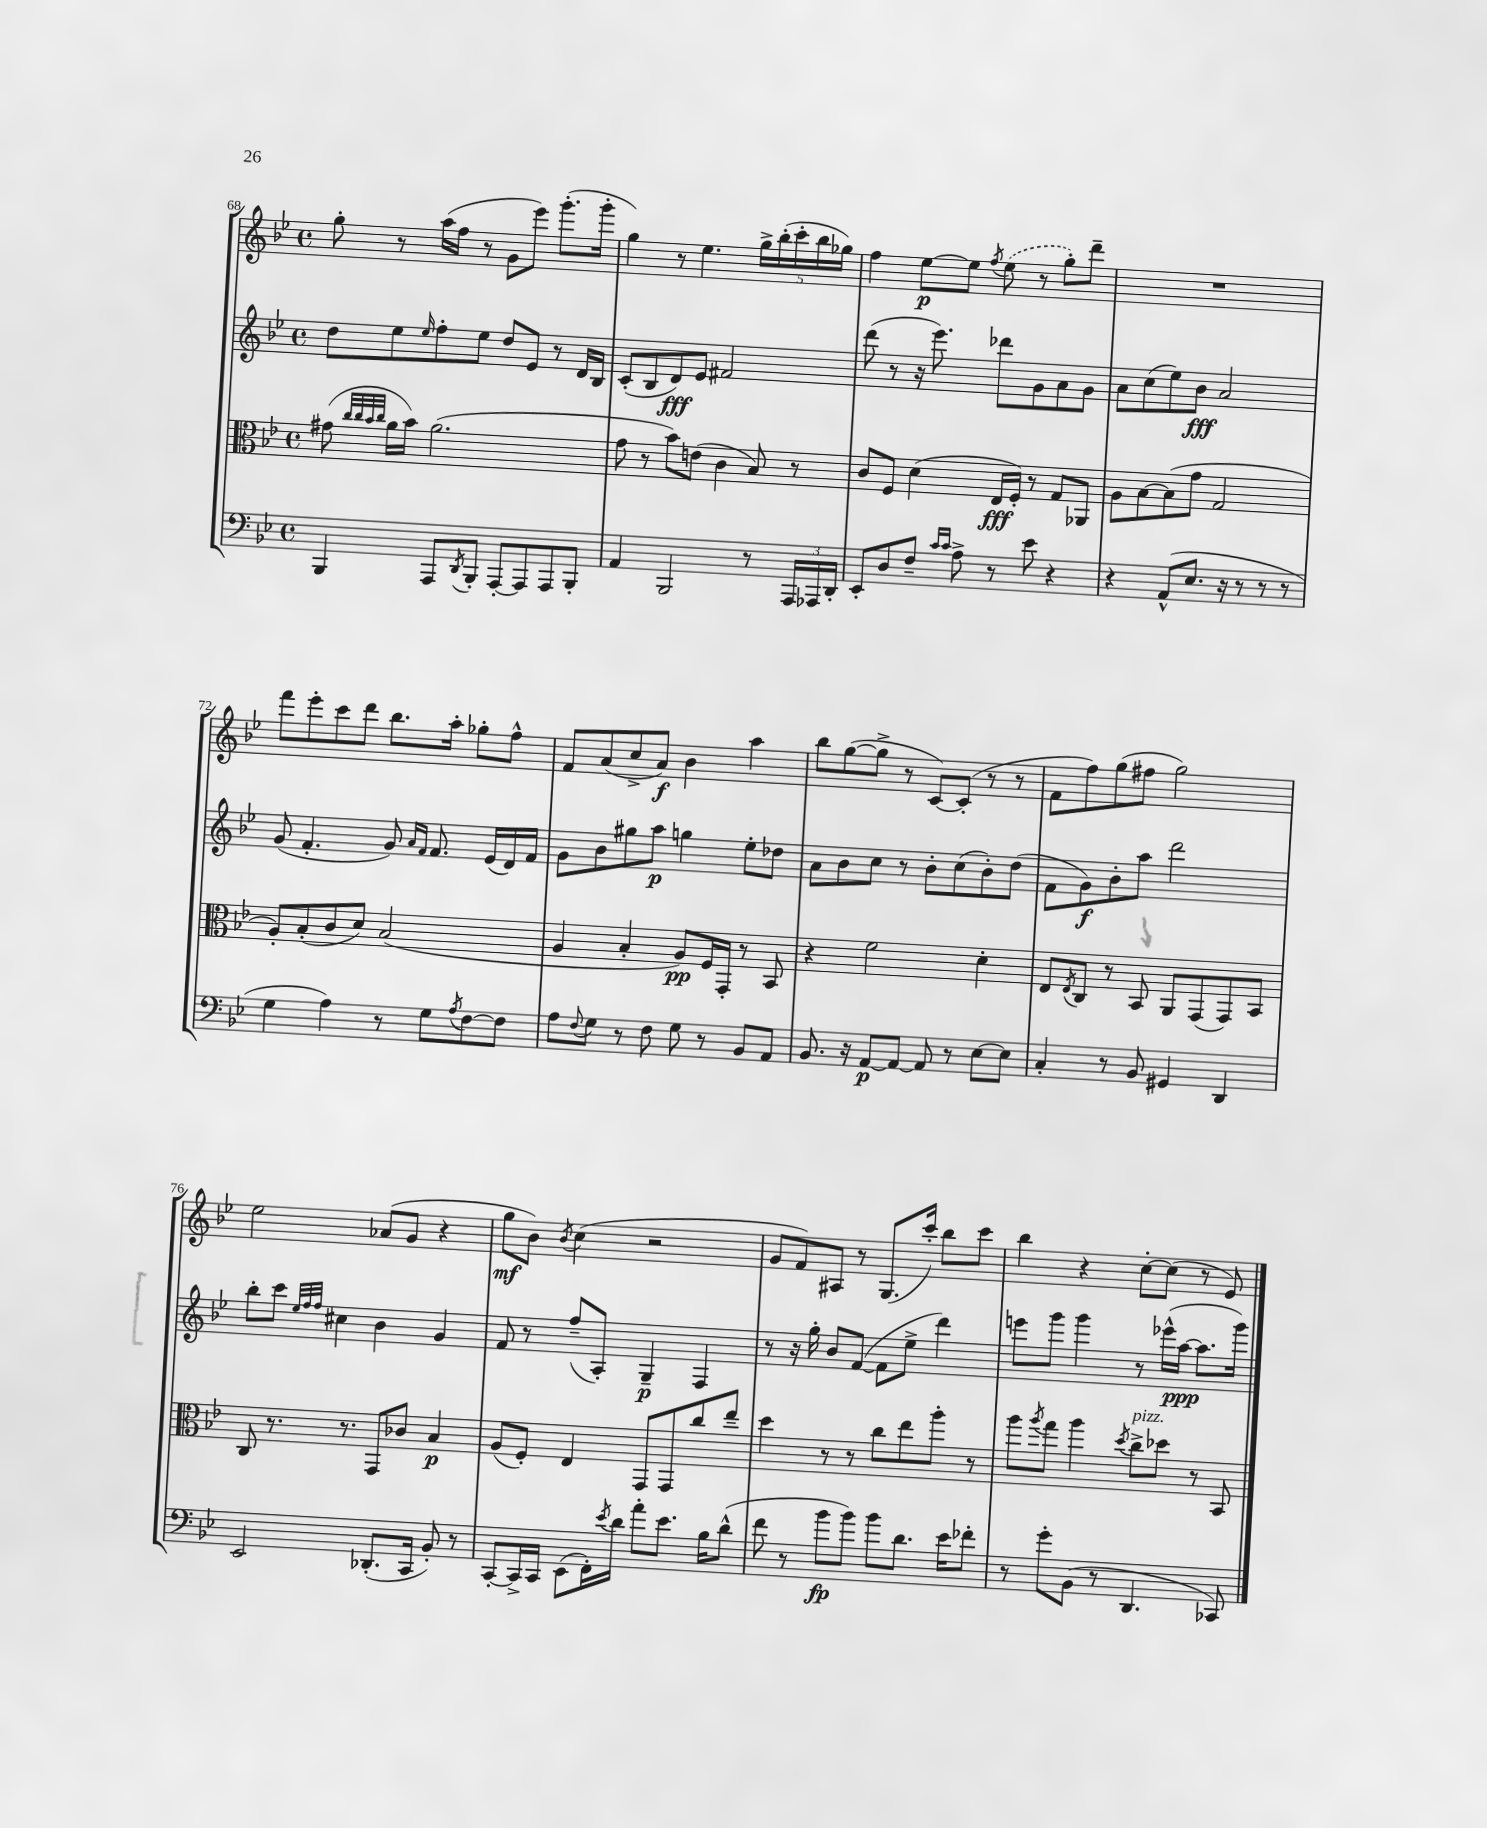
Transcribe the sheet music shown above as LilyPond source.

<<
\new StaffGroup <<
\new Staff = "s0" {
    \clef treble \key bes \major \defaultTimeSignature \time 4/4
    g''8-. r8 a''16( f''16 r8 g'8 ees'''8) g'''8.-.( g'''16-. |
    g''4) r8 ees''4. \tuplet 5/4 { g''16-> bes''16-.( c'''16-. bes''16 ges''16) } |
    f''4 ees''8~\p ees''8 \acciaccatura { f''8 } \once \slurDashed ees''8( r8 g''8-.) d'''8-- |
    R1 |
    f'''8 ees'''8-. c'''8 d'''8 bes''8. a''16-. ges''8-. f''8-^ |
    f'8 a'8( c''8-> a'8\f) bes'4 a''4 |
    bes''8 g''8~( g''8-> r8 c'8~) c'8-.( r8 r8 |
    f'8 f''8) g''8( fis''8 g''2) |
    ees''2 aes'8( g'8 r4 |
    g''8\mf bes'8) \acciaccatura { bes'8 } c''4( r2 |
    g'8 f'8) ais8 r8 g8.( c'''16-.) bes''8 c'''8 |
    bes''4 r4 c''8~-. c''8( r8 ees'8) \bar "|." |
}
\new Staff = "s1" {
    \clef treble \key bes \major \defaultTimeSignature \time 4/4
    d''8 ees''8 \grace { ees''16 } f''8-. ees''8 d''8 ees'8 r8 d'16 bes16 |
    c'8-.( bes8 d'8\fff) ees'8 fis'2 |
    d'''8( r8 r16 ees'''8.) des'''8 g'8 a'8 g'8 |
    a'8 c''8( ees''8) bes'8\fff a'2 |
    g'8( f'4.-. g'8) \grace { a'16 f'16 } f'8. ees'16( d'16) f'16 |
    g'8 bes'8 gis''8 a''8\p g''4 ees''8-. des''8 |
    a'8 bes'8 c''8 r8 bes'8-. c''8( bes'8-.) d''8( |
    f'8 g'8\f) bes'8-. a''8 d'''2 |
    bes''8-. c'''8 \grace { ees''32 f''32 f''32 } cis''4 bes'4 g'4 |
    f'8 r8 f''8--( a8-.) g4--\p f4 |
    r8 r16 g''16-. bes'8 f'8~( f'8 ees''8-> d'''4) |
    e'''8 g'''8 g'''4 r8 ees'''16-^( a''16~\ppp a''8. g'''16) \bar "|." |
}
\new Staff = "s2" {
    \clef alto \key bes \major \defaultTimeSignature \time 4/4
    gis'8( \grace { c''32 c''32 bes'32 c''32 } a'16 bes'16) a'2.( |
    g'8 r8 bes'8) e'8( c'4 bes8) r8 |
    c'8 f8 d'4( ees16\fff f16-.) r8 g8 aes,8 |
    a8 bes8~ bes8( g'8 g2 |
    a8-.) bes8-.( c'8 d'8) bes2( |
    a4 bes4-. a8\pp) f16 g,16-. r8 bes,8 |
    r4 f'2 d'4-. |
    ees8 \acciaccatura { ees8 } c8 r8 bes,8 a,8 g,8( g,8) bes,8 |
    c8 r8. r8. g,8 ces'8 bes4\p |
    a8( f8-.) ees4 g,8 g,8 c''8 ees''8-- |
    d''4 r8 r8 c''8 ees''8 a''8-. r8 |
    a''8 \acciaccatura { a''8 } g''8 a''4 \acciaccatura { d''8 } c''8->^\markup { \italic "pizz." } des''8 r8 bes,8 \bar "|." |
}
\new Staff = "s3" {
    \clef bass \key bes \major \defaultTimeSignature \time 4/4
    bes,,4 a,,8 \acciaccatura { d,8 } bes,,8-. a,,8~-. a,,8 a,,8 bes,,8-. |
    a,4 bes,,2 r8 \tuplet 3/2 { a,,16 aes,,16 d,16-. } |
    ees,8-. d8 f8-- \grace { c'16 c'16 } a8-> r8 ees'8 r4 |
    r4 a,8-^( ees8. r16 r8 r8 r8 |
    g4 a4) r8 g8 \acciaccatura { a8 } f8~ f8 |
    a8 \appoggiatura { f8 } g8 r8 f8 g8 r8 bes,8 a,8 |
    bes,8. r16 a,8~\p a,8~ a,8 r8 ees8~ ees8 |
    c4-. r8 bes,8 gis,4 d,4 |
    ees,2 des,8.-.( c,16 bes,8-.) r8 |
    c,8~-. c,16-> c,16 ees,8( f,16-.) \acciaccatura { ees'8 } d'16 a'8-. ees'8. bes16 d'8-^( |
    f'8 r8 bes'8\fp bes'8) bes'8 d'8. ees'16 fes'8-. |
    r8 g'8-. bes,8( r8 d,4. ces,8) \bar "|." |
}
>>
>>
\layout { \context { \Score currentBarNumber = #68 } }
